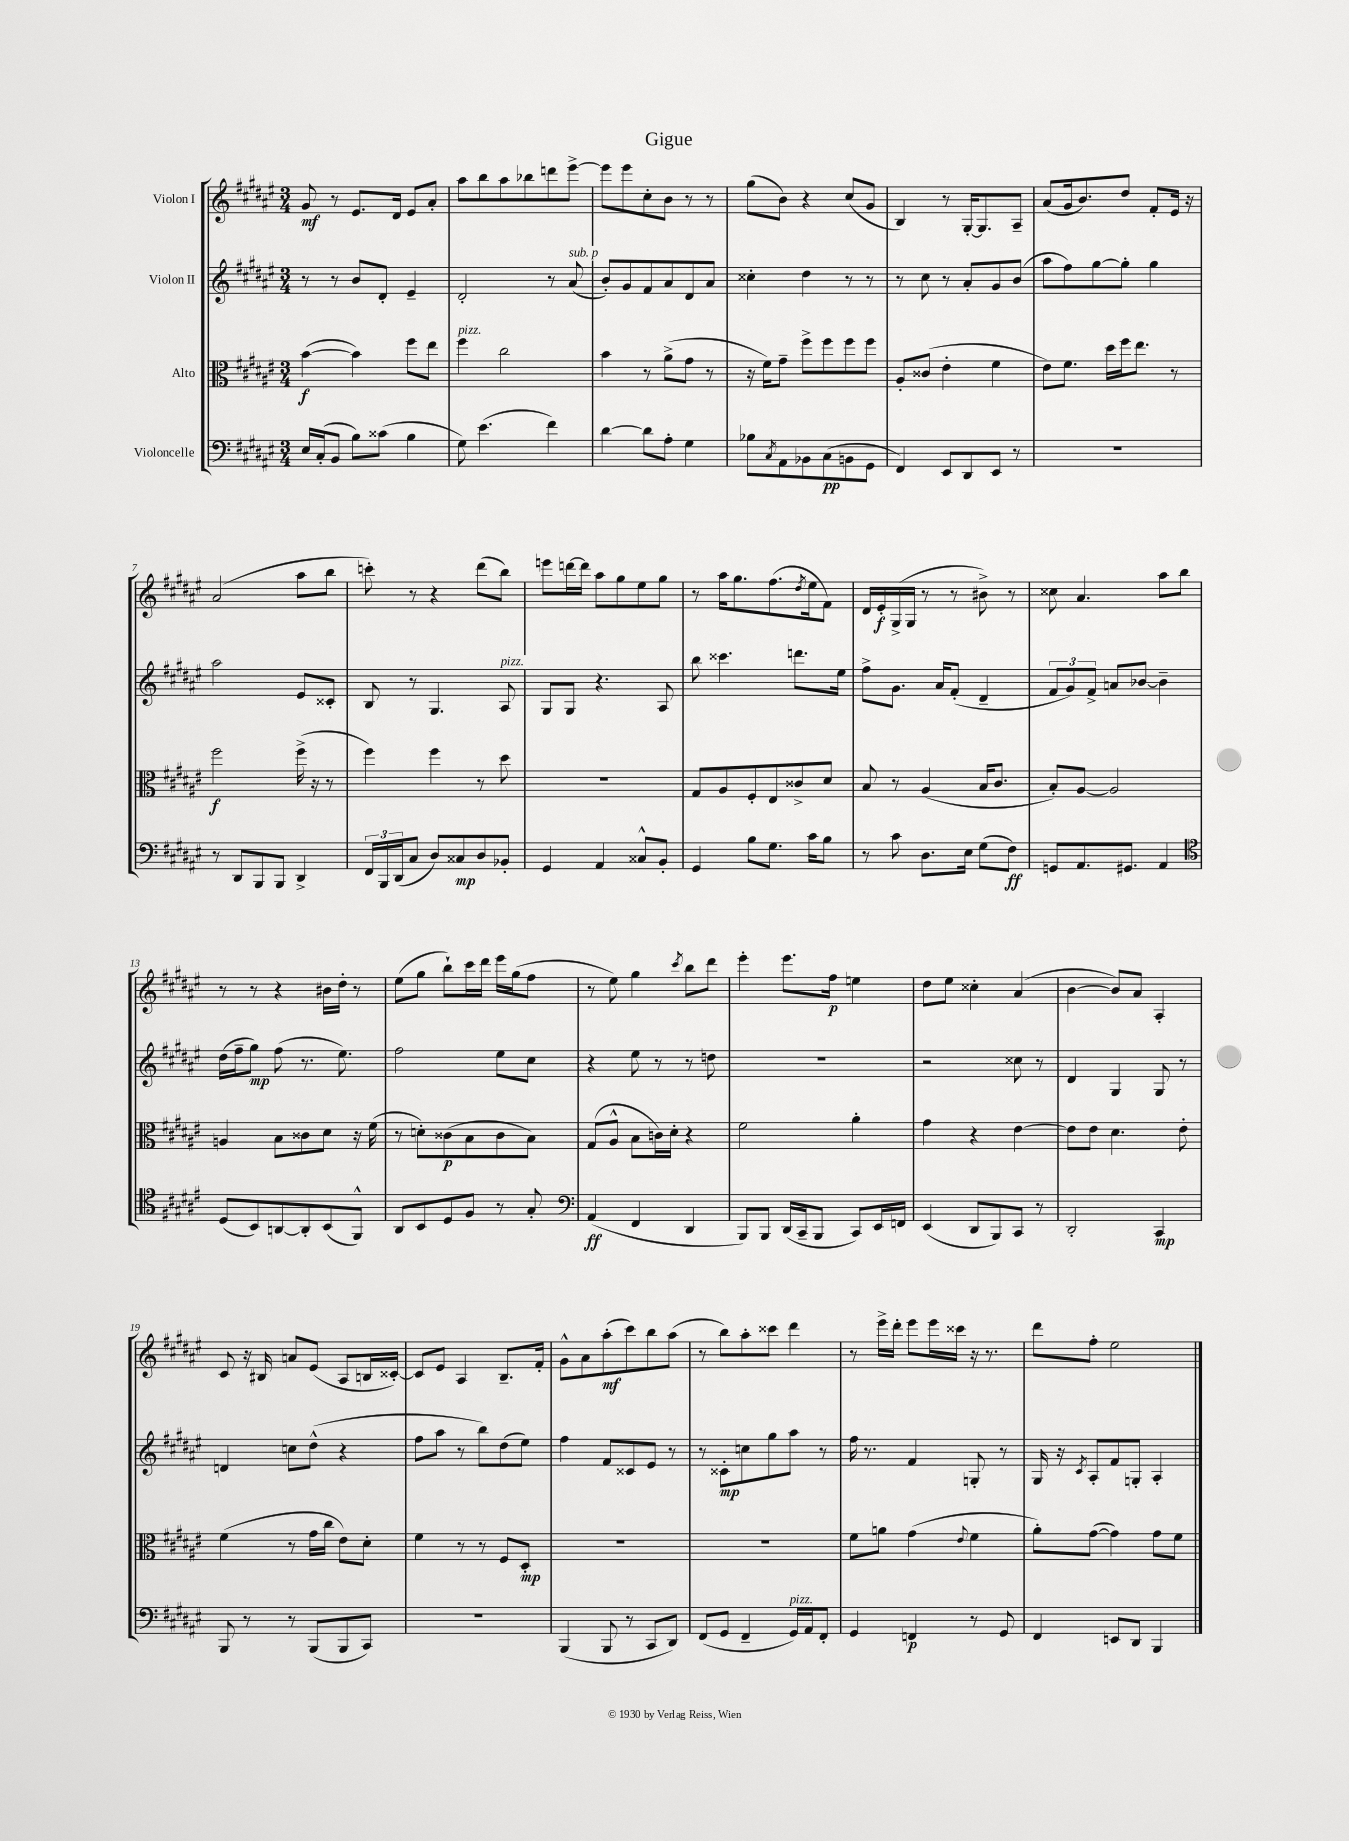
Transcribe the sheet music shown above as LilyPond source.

\header { title = "Gigue" }
<<
\new StaffGroup <<
\new Staff = "s0" \with { instrumentName = "Violon I" } {
    \clef treble \key fis \major \numericTimeSignature \time 3/4
    gis'8\mf r8 eis'8. dis'16 eis'8 ais'8-. |
    ais''8 b''8 ais''8 bes''8 d'''8 eis'''8~-> |
    eis'''8 eis'''8 cis''8-. b'8 r8 r8 |
    gis''8( b'8) r4 cis''8( gis'8 |
    b4) r8 gis16~-. gis8. ais8-- |
    ais'8( gis'16 b'8.) dis''8 fis'8-. eis'16 r16 |
    ais'2( ais''8 b''8 |
    c'''8-.) r8 r4 dis'''8( b''8) |
    e'''8 d'''16~ d'''16 ais''8 gis''8 eis''8 gis''8 |
    r8 ais''16 gis''8. fis''8.( \acciaccatura { dis''8 } eis''16 fis'8) |
    dis'16 eis'16-.\f gis16->( gis16 r8 r8 bis'8->) r8 |
    cisis''8 ais'4. ais''8 b''8 |
    r8 r8 r4 bis'16 dis''16-. r8 |
    eis''8( gis''8 b''8-!) cis'''16 dis'''16 eis'''16 gis''16( fis''8 |
    r8 eis''8) gis''4 \acciaccatura { cis'''8 } b''8 dis'''8 |
    eis'''4-. eis'''8. fis''16\p e''4 |
    dis''8 eis''8 cisis''4-. ais'4( |
    b'4~ b'8) ais'8 ais4-. |
    cis'8 r16 bis16 a'8 eis'8( ais8 b16 cisis'16~-.) |
    cisis'8 eis'8 ais4 b8.-- fis'16-. |
    gis'8-^ ais'8 ais''8-.\mf( cis'''8) b''8 ais''8( |
    r8 b''8) ais''8-. cisis'''8 dis'''4 |
    r8 eis'''16-> dis'''16-. eis'''8 eis'''16 cisis'''16 r16 r8. |
    dis'''8 fis''8-. eis''2 \bar "|." |
}
\new Staff = "s1" \with { instrumentName = "Violon II" } {
    \clef treble \key fis \major \numericTimeSignature \time 3/4
    r8 r8 b'8 dis'8-. eis'4-- |
    dis'2-. r8 ais'8^\markup { \italic "sub. p" }( |
    b'8-.) gis'8 fis'8 ais'8 dis'8 ais'8 |
    cisis''4-. dis''4 r8 r8 |
    r8 cis''8 r8 ais'8-. gis'8 b'8( |
    ais''8 fis''8) gis''8~ gis''8-. gis''4 |
    ais''2 eis'8 cisis'8-. |
    b8 r8 gis4. ais8^\markup { \italic "pizz." } |
    gis8 gis8 r4. ais8 |
    b''8 cisis'''4. d'''8. eis''16 |
    fis''8-> gis'8. ais'16 fis'8-.( dis'4-- |
    \tuplet 3/2 { fis'8 gis'8) fis'8-> } a'8 bes'8~ bes'4-- |
    dis''16( fis''16-- gis''8\mp) fis''8( r8. eis''8.) |
    fis''2 eis''8 cis''8 |
    r4 eis''8 r8 r8 d''8 |
    R2. |
    r2 cisis''8 r8 |
    dis'4 gis4 gis8 r8 |
    d'4 c''8 dis''8-^( r4 |
    fis''8 ais''8 r8 b''8) dis''8( eis''8) |
    fis''4 fis'8 cisis'8 eis'8 r8 |
    r8 cisis'8-.\mp c''8 gis''8 ais''8 r8 |
    fis''16 r8. fis'4 g8-. r8 |
    gis16 r16 \acciaccatura { cis'8 } ais8-. fis'8 g8-. ais4-. \bar "|." |
}
\new Staff = "s2" \with { instrumentName = "Alto" } {
    \clef alto \key fis \major \numericTimeSignature \time 3/4
    b'4~\f( b'4) fis''8 eis''8 |
    fis''4^\markup { \italic "pizz." } cis''2 |
    b'4 r8 ais'8->( gis'8 r8 |
    r16 fis'16) gis'8-- fis''8-> fis''8 fis''8 fis''8 |
    ais8-. cisis'8( eis'4-. fis'4 |
    eis'8) fis'8. dis''16 fis''16 eis''8. r8 |
    fis''2\f fis''16->( r16 r8 |
    fis''4) fis''4 r8 dis''8 |
    R2. |
    gis8 ais8 fis8-. eis8 cisis'8-> dis'8 |
    b8 r8 ais4( b16 cis'8. |
    b8-.) ais8~ ais2 |
    a4 b8 cisis'8 dis'8 r16 fis'16( |
    r8 d'8-.) cisis'8\p( b8 cisis'8 b8) |
    gis8( ais8-^ b8 c'16) dis'16-. r4 |
    fis'2 ais'4-. |
    gis'4 r4 eis'4~ |
    eis'8 eis'8 dis'4. eis'8-. |
    fis'4( r8 gis'16 cis''16 eis'8) dis'8-. |
    fis'4 r8 r8 fis8 dis8-.\mp |
    R2. |
    R2. |
    fis'8 a'8 gis'4( \appoggiatura { eis'8 } fis'4 |
    ais'8-.) gis'8~( gis'4) gis'8 fis'8 \bar "|." |
}
\new Staff = "s3" \with { instrumentName = "Violoncelle" } {
    \clef bass \key fis \major \numericTimeSignature \time 3/4
    eis16 cis16-.( b,8 b8) cisis'8( b4 |
    gis8) eis'4.( fis'4) |
    dis'4~ dis'8 ais8-. gis4 |
    bes8 \acciaccatura { cis8 } ais,8 bes,8 cis8\pp( b,8 gis,8 |
    fis,4) eis,8 dis,8 eis,8 r8 |
    R2. |
    r8 dis,8 b,,8 b,,8 dis,4-> |
    \tuplet 3/2 { fis,16 b,,16 dis,16( } cis8 dis8) cisis8\mp dis8 bes,8-. |
    gis,4 ais,4 cisis8-^ b,8-. |
    gis,4 b8 gis8. cis'16 b8 |
    r8 cis'8 dis8. eis16 gis8( fis8\ff) |
    g,8 ais,8. gis,8. ais,4 |
    \clef tenor dis8( b,8) a,8~ a,8-. b,8( fis,8-^) |
    ais,8 b,8 dis8 fis8 r8 gis8-. |
    \clef bass ais,4\ff( fis,4 dis,4 |
    b,,8) b,,8 dis,16( cis,16-- b,,8 cis,8) eis,16 f,16 |
    eis,4( dis,8 b,,8) cis,8 r8 |
    dis,2-. cis,4\mp |
    b,,8 r8 r8 b,,8( b,,8 cis,8) |
    R2. |
    b,,4( b,,8 r8 cis,8 dis,8) |
    fis,8( gis,8 fis,4-- gis,16^\markup { \italic "pizz." }) ais,16 fis,8-. |
    gis,4 f,4\p r8 gis,8 |
    fis,4 e,8 dis,8 b,,4 \bar "|." |
}
>>
>>
